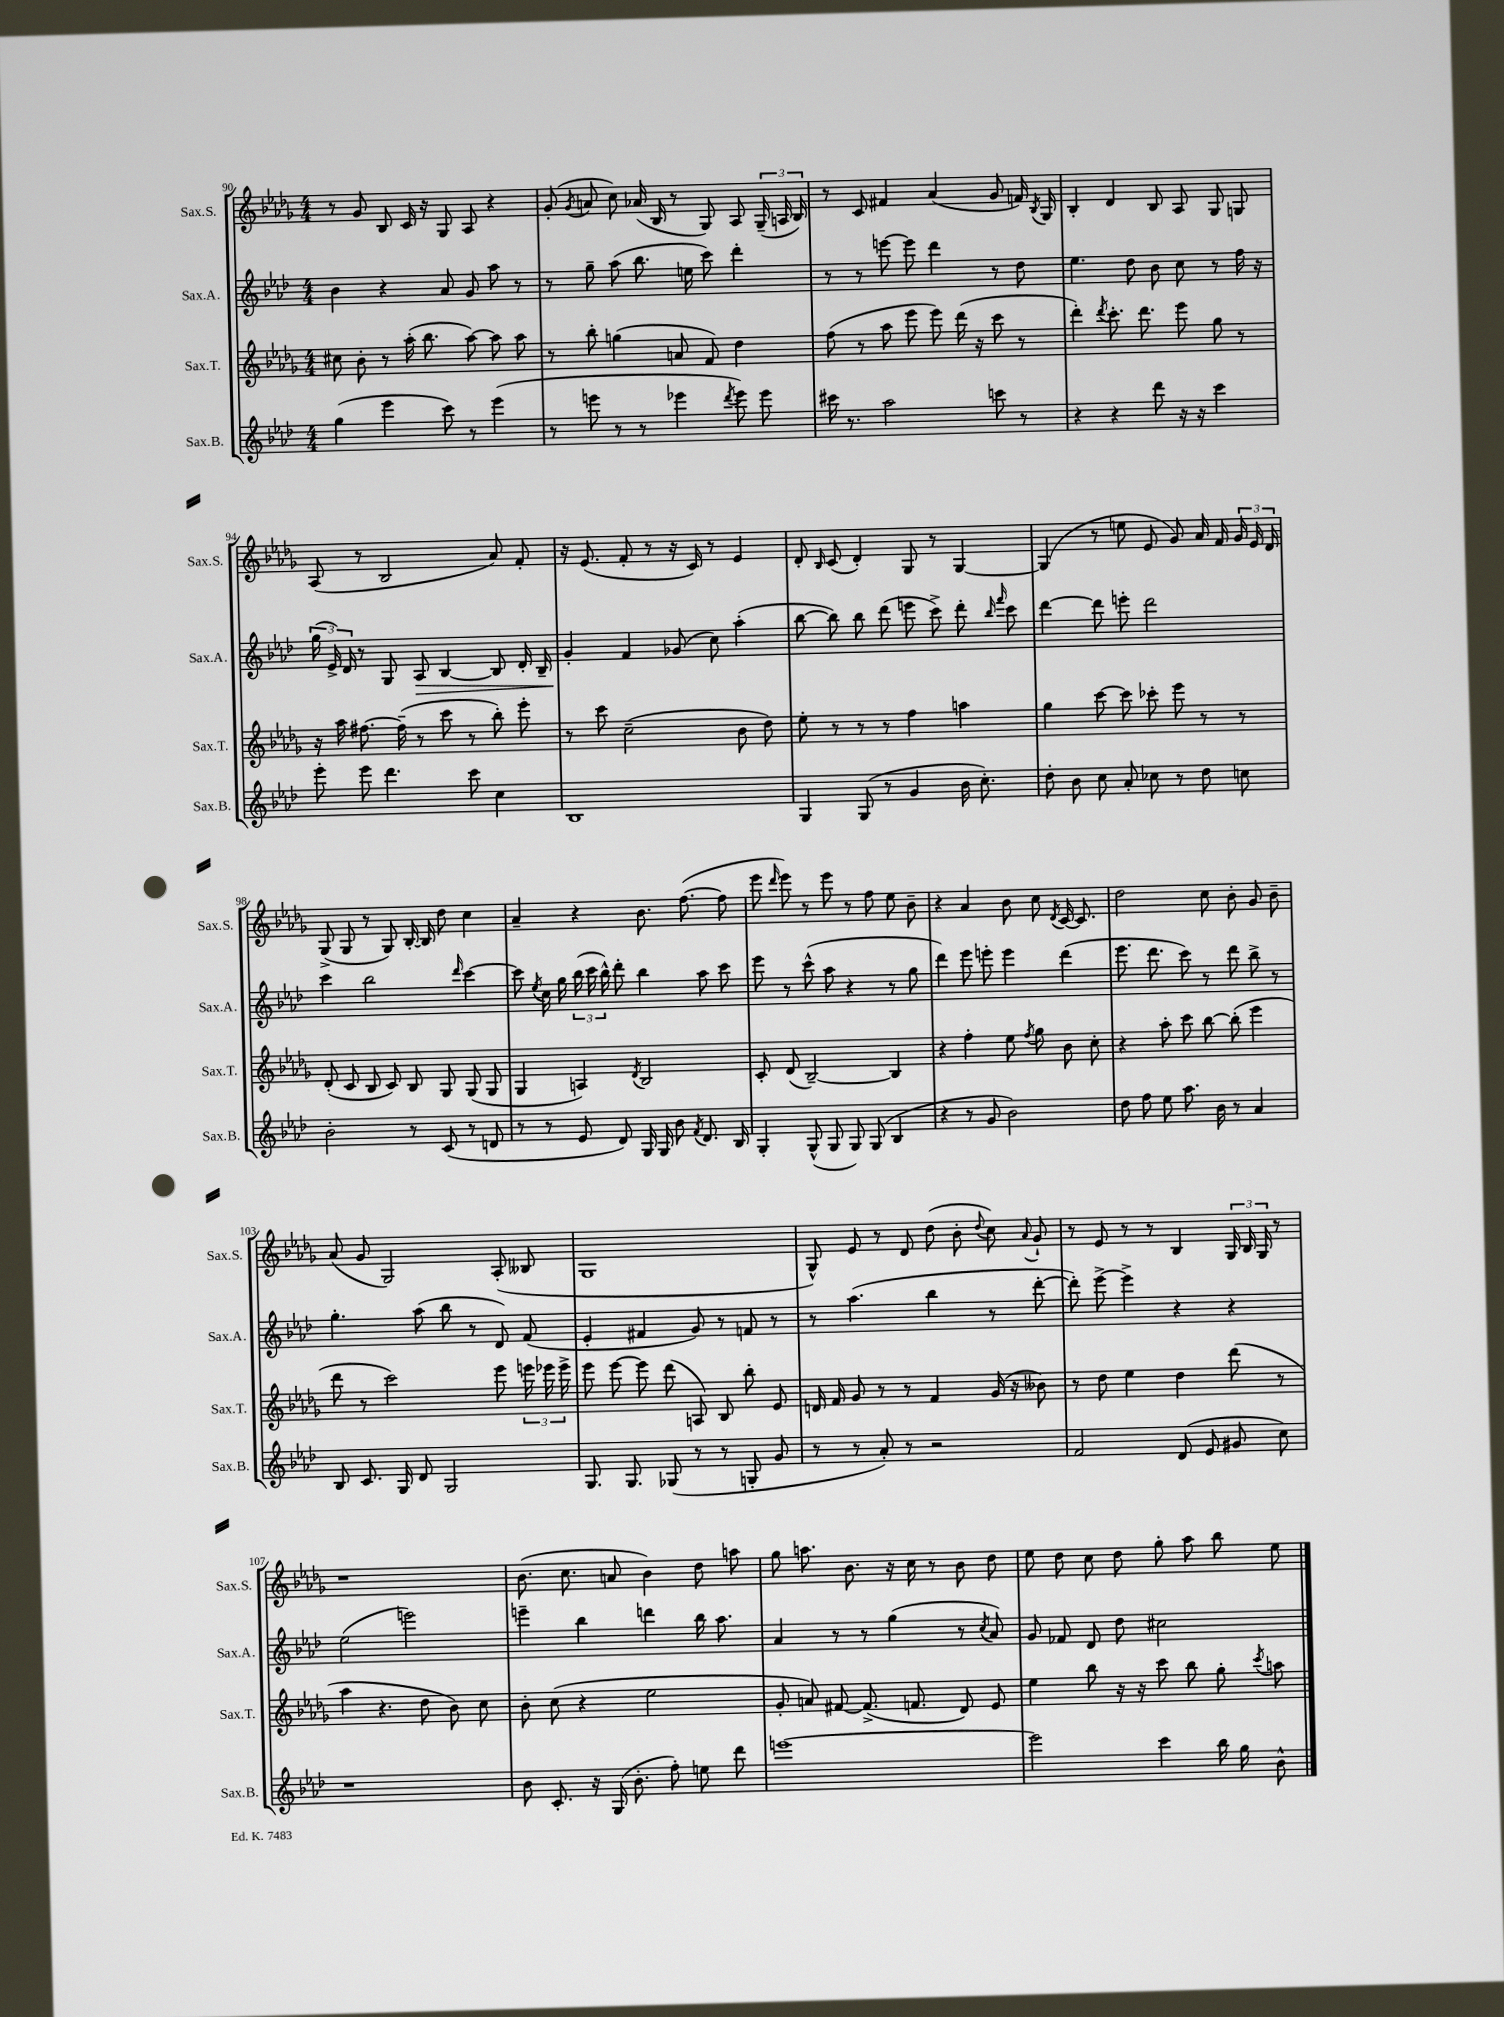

**kern	**kern	**kern	**kern
*staff4	*staff3	*staff2	*staff1
*clefG2	*clefG2	*clefG2	*clefG2
*k[b-e-a-d-]	*k[b-e-a-d-g-]	*k[b-e-a-d-]	*k[b-e-a-d-g-]
*M4/4	*M4/4	*M4/4	*M4/4
(4gg	8cc#	4b-	8r
.	8b-'	.	8g-
4eee-	8r	4r	8B-
.	(16aa-'	.	16c
.	8.bb-	.	16r
8ccc)	.	8a-	8G-
8r	[8aa-)	8g	8A-
(4eee-	8aa-]	8aa-	4r
.	8aa-	8r	.
=	=	=	=
8r	8r	8r	(8g-'
.	.	.	8qg-
8eee	8bb-'	8gg~	8a
8r	(4gg	(8aa-	8cc)
8r	.	8.bb-	(16a-
.	.	.	16B-
4eee-	8a	.	8r
.	.	16ee	.
.	8f)	8ccc)	8G-)
8qddd-	.	.	.
8eee-)	4dd-	4ddd-'	8A-
8eee-	.	.	(24G-~
.	.	.	24A
.	.	.	24B-)
=	=	=	=
16ccc#	(8ff	8r	8r
8.r	.	.	.
.	8r	8r	8c
2aa-	8aa-	[8eee	4f#
.	8eee-	8eee]	.
.	8eee-)	4ddd-	(4a-
.	(16ddd-	.	.
.	16r	.	.
8ccc	8ccc	8r	8g-
8r	8r	8dd-	16f)
.	.	.	8qB-
.	.	.	16G-
=	=	=	=
4r	4ddd-')	4.ee-	4B-'
.	8qddd-	.	.
4r	8.ccc'	.	4d-
.	.	8dd-	.
.	8.ddd-	.	.
8ddd-	.	8b-	8B-
16r	8eee-	8cc	8A-
16r	.	.	.
4ccc	8gg-	8r	8G-
.	8r	16ff	8G
.	.	16r	.
=	=	=	=
8eee-'	16r	(24gg	(8A-
.	.	24e-^)	.
.	16aa-	.	.
.	.	24d-	.
8eee-	[8.ff#	8r	8r
4.ddd-	.	8G	2B-
.	(16ff#~]	.	.
.	8r	8A-	.
.	8ccc	[4B-	.
8ccc	8r	.	.
4cc	8bb-')	8B-]	8a-)
.	8eee-'	16d-'	8f'
.	.	16B-~	.
=	=	=	=
1B-	8r	4g'	16r
.	.	.	(8.e-
.	8ccc	.	.
.	(2cc~	4f	8f'
.	.	.	8r
.	.	(8g-	16r
.	.	.	16c)
.	.	8cc)	8r
.	8b-	(4aa-'	4e-
.	8dd-)	.	.
=	=	=	=
4G	8ee-'	[8bb-	8d-'
.	.	.	16qqB-
.	8r	8bb-])	(8c
(8G	8r	8bb-	4d-')
8r	8r	(8ddd-	.
4g	4ff	8eee	8G-
.	.	8ccc^)	8r
16b-	4aa	8ddd-'	[4G-
8.cc')	.	.	.
.	.	16qqbb-	.
.	.	16qqfff	.
.	.	8ccc	.
=	=	=	=
8dd-'	4gg-	[4ddd-	(4G-]
8b-	.	.	.
8cc	[8ccc	8ddd-]	8r
8a-'	8ccc]	8eee'	8ee
8cc-	8ccc-'	2ddd-	8e-
8r	8eee-	.	8g-)
8dd-	8r	.	16a-
.	.	.	16f
8cc	8r	.	24g-
.	.	.	24e-
.	.	.	24d-
=	=	=	=
2b-'	(8d-'	4ccc	(8G-^
.	8c	.	8G-
.	8B-	2bb-	8r
.	8c)	.	8G-)
8r	8B-	.	[16B-'
.	.	.	16B-]
(8c	8G-	.	8dd-
.	.	16qqddd-	.
8r	(8G-	[4ccc	4cc
8d	8G-	.	.
=	=	=	=
8r	4G-	8ccc]	4a-~
.	.	8qee-	.
8r	.	16cc	.
.	.	16gg	.
8e-	4A)	(24bb-	4r
.	.	24ccc	.
.	.	24bb-^^)	.
8d-)	.	8ddd-'	.
.	8qd-	.	.
16G	2B-	4bb-	8.b-
16G	.	.	.
8b-	.	.	.
.	.	.	([8.ff
8qf	.	.	.
8.d-	.	8aa-	.
.	.	8ccc	8ff]
16B-	.	.	.
=	=	=	=
4G'	8c'	8eee-	8eee-
.	.	.	16qqddd-
.	(8d-	8r	8eee-)
(8G^^	[2B-~)	(8ccc^^	8r
8G	.	8aa-	8eee-
8G)	.	4r	8r
(8G	.	.	8ff
4B-	4B-]	8r	8ee-
.	.	8gg	8b-~
=	=	=	=
4r	4r	4ddd-)	4r
8r	4ff'	8eee-	4a-
8g	.	8eee'	.
2b-)	8ee-	4eee	8b-
.	8qff	.	.
.	8gg-	.	8cc
.	.	.	8qd-
.	8b-	(4ddd-	[16c
.	.	.	8.c]
.	8cc'	.	.
=	=	=	=
8dd-	4r	8.eee-	2dd-
8ff	.	.	.
.	.	8.ddd-	.
8ee-	8aa-'	.	.
8.aa-	8ccc	8ccc)	.
.	[8bb-	8r	8cc
16b-	.	.	.
8r	(8bb-']	8ddd-	8b-'
4a-	4eee-	8bb-^	8g-
.	.	8r	8b-~
=	=	=	=
8B-	8ddd-	4.gg'	(8a-
8.c	8r	.	8g-
.	2ccc)	.	2G-)
16G	.	.	.
8d-	.	(8aa-	.
2G	.	8bb-	.
.	.	8r	.
.	8eee-	8d-)	(8A-'
.	24eee	(8f	8B--
.	24eee-	.	.
.	24eee-^	.	.
=	=	=	=
8.G	8eee-	4e-'	1G-
.	[8eee-	.	.
8.G	.	.	.
.	8eee-]	4f#	.
(8G-	(8ddd-	.	.
8r	8A)	8g)	.
8r	8B-	8r	.
8G'	8bb-'	8f	.
8g	8e-	8r	.
=	=	=	=
8r	16d	8r	8G-^^)
.	16f	.	.
8r	8g-	(4.aa-	8e-
8a-')	8r	.	8r
8r	8r	.	8d-
2r	4f	4bb-	(8dd-
.	.	.	8b-'
.	.	.	8qqdd-
.	(16g-	8r	8cc)
.	16r	.	.
.	.	.	8qqa-
.	8b--)	[8ddd-'	8g-`
=	=	=	=
2f	8r	8ddd-'])	8r
.	8dd-	[8eee-^	8e-
.	4ee-	4eee-^]	8r
.	.	.	8r
(8d-	4dd-	4r	4B-
8e-	.	.	.
8g#	(8ddd-	4r	24G-
.	.	.	24B-
.	.	.	24G-
8cc)	8r	.	8r
=	=	=	=
1r	4aa-	(2ee-	1r
.	4.r	.	.
.	.	2eee)	.
.	8dd-	.	.
.	8b-)	.	.
.	8cc	.	.
=	=	=	=
8b-	8b-'	4eee~	(8.b-
8.c'	(8cc	.	.
.	.	.	8.cc
.	4r	4bb-	.
16r	.	.	.
(16G	.	.	8a
8.b-'	.	.	.
.	2ee-	4ddd	4b-)
8ff')	.	.	.
8ee	.	16bb-	8dd-
.	.	8.aa-	.
8ddd-	.	.	8aa
=	=	=	=
[1eee	8g-'	4a-	8gg-
.	8a)	.	8.aa
.	[8f#	8r	.
.	.	.	8.b-
.	(8.f#^]	8r	.
.	.	(4gg	16r
.	8.f	.	16cc
.	.	.	8r
.	8d-)	8r	8b-
.	.	8qcc	.
.	8e-	8a-)	8dd-
=	=	=	=
2eee]	4ee-	8g	8ee-
.	.	8f-	8dd-
.	8bb-	8d-	8cc
.	16r	8dd-	8dd-
.	16r	.	.
4ccc	8ccc	2cc#	8gg-'
.	8bb-	.	8aa-
16bb-	8gg-'	.	8bb-
16gg	.	.	.
.	8qccc	.	.
8b-^^	8aa	.	8ee-
==	==	==	==
*-	*-	*-	*-
